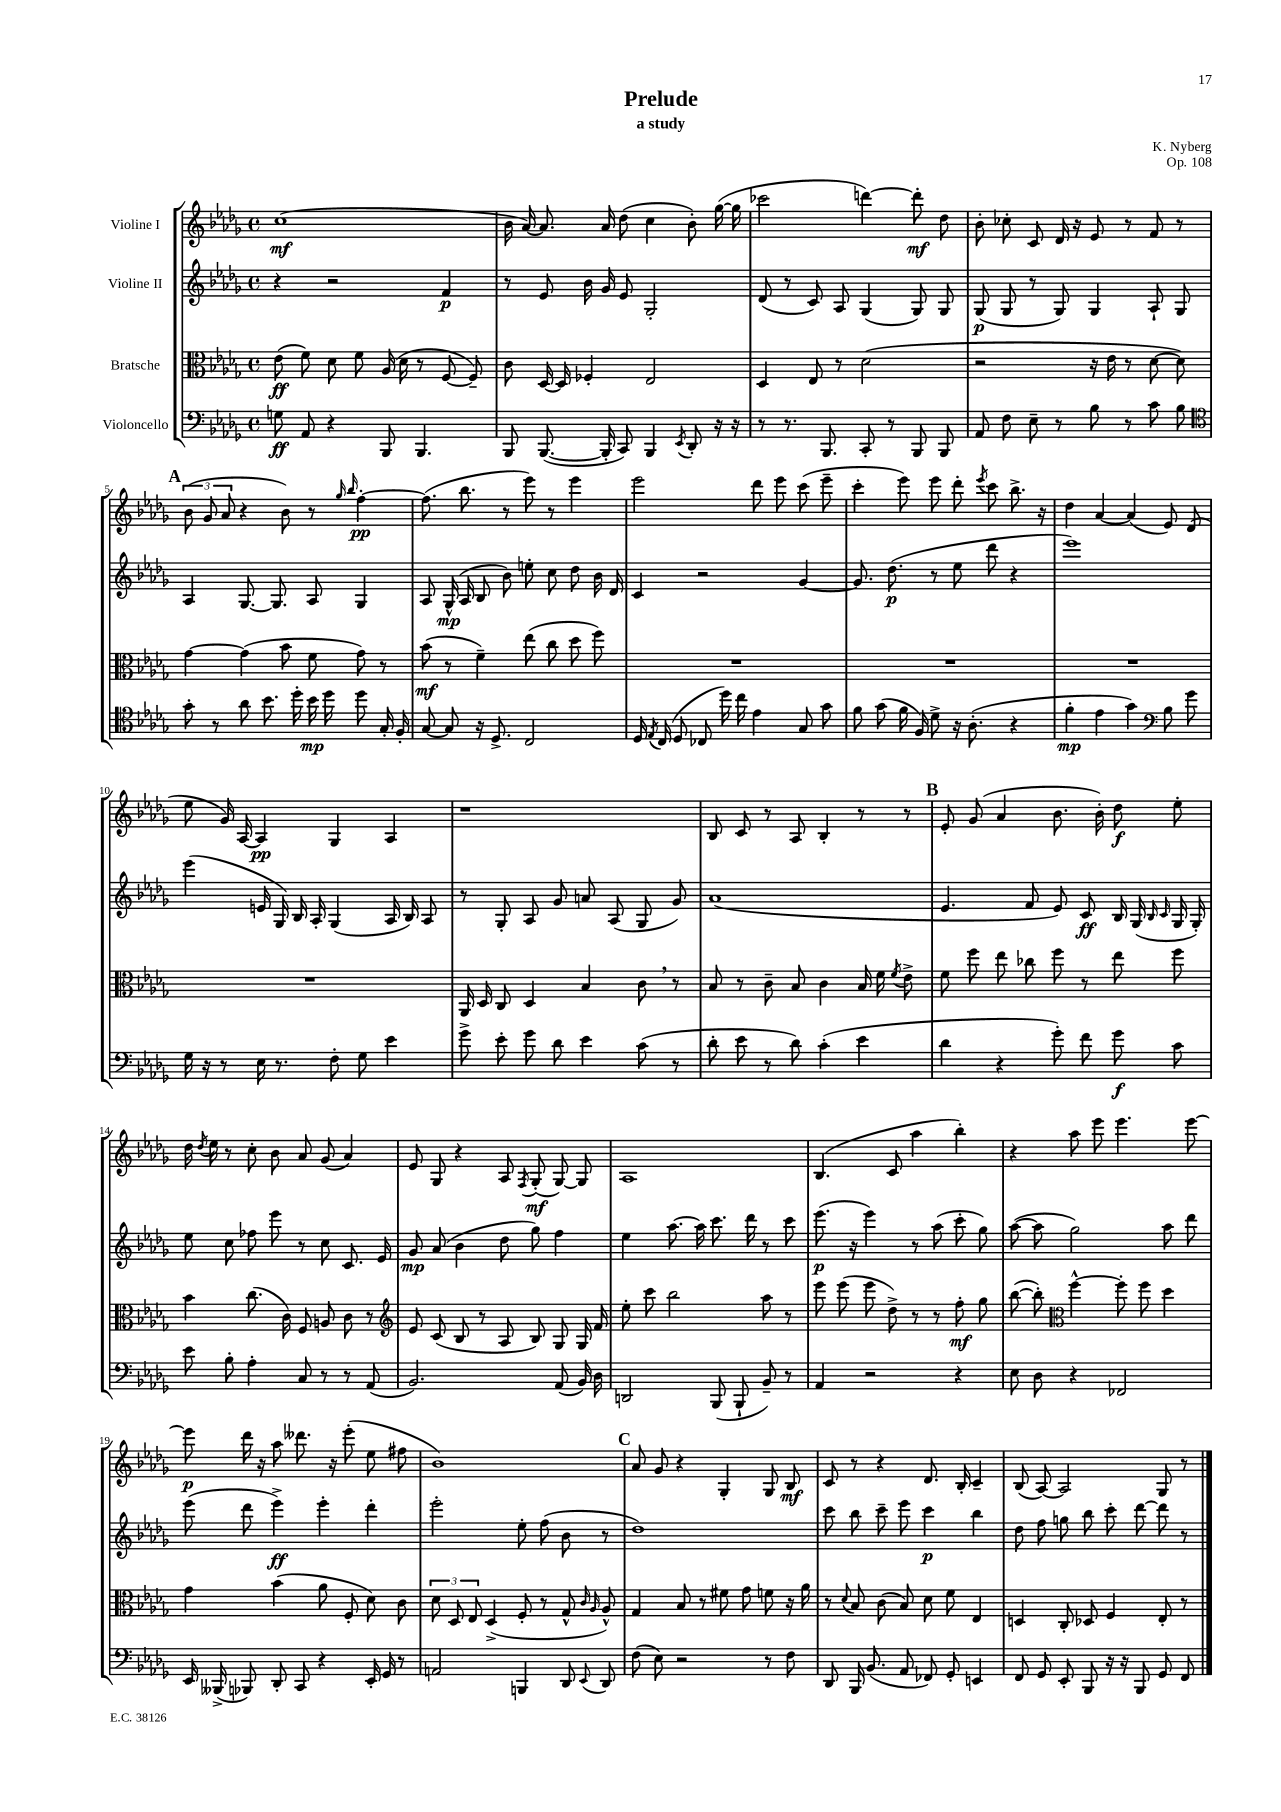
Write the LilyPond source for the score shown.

\header { title = "Prelude" composer = "K. Nyberg" subtitle = "a study" opus = "Op. 108" }
<<
\new StaffGroup <<
\new Staff = "s0" \with { instrumentName = "Violine I" } {
    \clef treble \key des \major \defaultTimeSignature \time 4/4
    \autoBeamOff c''1\mf( |
    bes'16 aes'16~) aes'8. aes'16 des''8( c''4 bes'8-.) ges''16~( ges''16 |
    ces'''2 d'''4~) d'''8-.\mf des''8 |
    bes'8-. ces''8-. c'8 des'16 r16 ees'8 r8 f'8 r8 |
    \mark \markup { \bold "A" } \tuplet 3/2 { bes'8( ges'8 aes'8 } r4 bes'8) r8 \grace { ges''16 bes''16 } f''4~-.\pp |
    f''8.( bes''8. r8 ees'''8) r8 ees'''4 |
    ees'''2 des'''8 ees'''8 c'''8( ees'''8-- |
    c'''4-. ees'''8) ees'''8 des'''8-. \acciaccatura { ees'''8 } c'''8 bes''8.-> r16 |
    des''4 aes'4~ aes'4( ees'8) des'8( |
    ees''8 ges'16) aes16~ aes4\pp ges4 aes4 |
    r1 |
    bes8 c'8 r8 aes8 bes4-. r8 r8 |
    \mark \markup { \bold "B" } ees'8-. ges'8( aes'4 bes'8. bes'16-.) des''8\f ees''8-. |
    des''16 \acciaccatura { des''8 } ees''16 r8 c''8-. bes'8 aes'8 ges'8( aes'4) |
    ees'8 ges8 r4 aes8 \acciaccatura { f8 } ges8-.\mf( ges8~) ges8 |
    aes1 |
    bes4.( c'8 aes''4 bes''4-.) |
    r4 aes''8 ees'''8 ees'''4. ees'''8~ |
    ees'''8\p des'''16 r16 aes''8 deses'''8. r16 ees'''8-.( ees''8 fis''8 |
    bes'1) |
    \mark \markup { \bold "C" } aes'8 ges'8 r4 ges4-. ges8 bes8\mf |
    c'8 r8 r4 des'8. bes16-. c'4-- |
    bes8( aes8~) aes2 ges8 r8 \bar "|." |
}
\new Staff = "s1" \with { instrumentName = "Violine II" } {
    \clef treble \key des \major \defaultTimeSignature \time 4/4
    \autoBeamOff r4 r2 f'4\p |
    r8 ees'8 bes'16 ges'16 ees'8 ges2-. |
    des'8( r8 c'8) aes8 ges4( ges8) ges8 |
    ges8\p( ges8 r8 ges8) ges4 aes8-! ges8 |
    \mark \markup { \bold "A" } aes4 ges8.~ ges8. aes8 ges4 |
    aes8 ges16-^\mp( aes16 bes8 bes'8) e''8-. c''8 des''8 bes'16 des'16 |
    c'4 r2 ges'4~ |
    ges'8. des''8.\p( r8 ees''8 des'''8 r4 |
    ees'''1) |
    ees'''4( e'16 ges16) bes16 aes16-. ges4( aes16 bes16) aes8 |
    r8 ges8-. aes8 ges'8 a'8 aes8( ges8 ges'8) |
    aes'1( |
    \mark \markup { \bold "B" } ees'4. f'8 ees'8) c'8\ff bes16 ges16( \grace { bes16 c'16 } ges16 ges16-.) |
    ees''8 c''8 fes''8 ees'''8 r8 c''8 c'8. ees'16 |
    ges'8\mp aes'8( bes'4 des''8 ges''8) f''4 |
    ees''4 aes''8.~ aes''16 c'''8. des'''16 r8 c'''8 |
    ees'''8.\p( r16 ees'''4) r8 aes''8( c'''8-. ges''8) |
    aes''8~( aes''8 ges''2) aes''8 des'''8 |
    ees'''8( des'''8 ees'''4->\ff) ees'''4-. des'''4-. |
    ees'''2-. ees''8-. f''8( bes'8 r8 |
    \mark \markup { \bold "C" } des''1) |
    c'''8 bes''8 c'''8-- ees'''8 c'''4\p bes''4 |
    des''8 f''8 g''8 bes''8 c'''8-. des'''8~ des'''8 r8 \bar "|." |
}
\new Staff = "s2" \with { instrumentName = "Bratsche" } {
    \clef alto \key des \major \defaultTimeSignature \time 4/4
    \autoBeamOff ees'8\ff( f'8) des'8 f'8 aes16( des'16 r8 f8~ f8--) |
    c'8 des16~ des16 fes4-. ees2 |
    des4 ees8 r8 des'2( |
    r2 r16 ees'16 r8 des'8~ des'8) |
    \mark \markup { \bold "A" } ges'4~ ges'4( bes'8 f'8 ges'8) r8 |
    bes'8\mf( r8 f'4--) ees''8( c''8 des''8 f''8) |
    R1 |
    R1 |
    R1 |
    R1 |
    aes,16 des16 c8 des4 bes4 c'8 \breathe r8 |
    bes8 r8 c'8-- bes8 c'4 bes16 f'16 \acciaccatura { f'8 } ees'8-> |
    \mark \markup { \bold "B" } f'8 f''8 ees''8 ces''8 f''8 r8 ees''8 f''8 |
    bes'4 c''8.( c'16) f8 a8 c'8 r8 |
    \clef treble ees'8 c'8( bes8 r8 aes8 bes8) ges8 ges16 f'16 |
    ees''8-. c'''8 bes''2 aes''8 r8 |
    ees'''8 ees'''8( ees'''8 des''8->) r8 r8 f''8-.\mf ges''8 |
    bes''8~( bes''8-.) \clef alto f''4~-^ f''8-. f''8 des''4 |
    ges'4 bes'4( aes'8 f8-. des'8) c'8 |
    \tuplet 3/2 { des'8 des8 ees8 } des4->( f8-. r8 ges8-^ \grace { c'16 aes16 } aes8-^) |
    \mark \markup { \bold "C" } ges4 bes8 r8 fis'8 ges'8 f'8 r16 aes'16 |
    r8 \appoggiatura { des'8 } bes8 c'8( bes8) des'8 f'8 ees4 |
    d4 c8-. des8 f4 ees8-. r8 \bar "|." |
}
\new Staff = "s3" \with { instrumentName = "Violoncello" } {
    \clef bass \key des \major \defaultTimeSignature \time 4/4
    \autoBeamOff g8\ff aes,8 r4 bes,,8 bes,,4. |
    bes,,8 bes,,8.~( bes,,16-. c,8) bes,,4 \acciaccatura { ees,8 } des,8-. r16 r16 |
    r8 r8. bes,,8. c,8-. r8 bes,,8 bes,,8 |
    aes,8 f8 ees8-- r8 bes8 r8 c'8 bes8 |
    \mark \markup { \bold "A" } \clef tenor ges'8-. r8 aes'8 bes'8. des''16-. bes'16\mp des''16 des''8 ges16-. f16-. |
    ges8~ ges8 r16 des8.-> c2 |
    des16 \acciaccatura { ees8 } c16( des8 ces8 des''16) c''16 ees'4 ges8 ges'8 |
    f'8 ges'8( f'16 f16) des'8-> r16 aes8.-.( r4 |
    f'4-.\mp ees'4 ges'4) \clef bass bes8 ges'8 |
    ges16 r16 r8 ees16 r8. f8-. ges8 ees'4 |
    ges'8-> ees'8-. ges'8 des'8 ees'4 c'8( r8 |
    des'8-. ees'8 r8 des'8) c'4-.( ees'4 |
    \mark \markup { \bold "B" } des'4 r4 ges'8-.) f'8 ges'8\f c'8 |
    ees'8 bes8-. aes4-. c8 r8 r8 aes,8( |
    bes,2.) aes,8( bes,16) des16 |
    d,2 bes,,8( bes,,8-! bes,8--) r8 |
    aes,4 r2 r4 |
    ees8 des8 r4 fes,2 |
    ees,16 beses,,16->( bes,,8) des,8-. c,8 r4 ees,16-. ges,16 r8 |
    a,2 b,,4 des,8 \appoggiatura { ees,8 } des,8 |
    \mark \markup { \bold "C" } f8( ees8) r2 r8 f8 |
    des,8 bes,,16 bes,8.( aes,8 fes,8) ges,8-. e,4 |
    f,8 ges,8 ees,8-. bes,,8 r16 r16 bes,,8 ges,8 f,8 \bar "|." |
}
>>
>>
